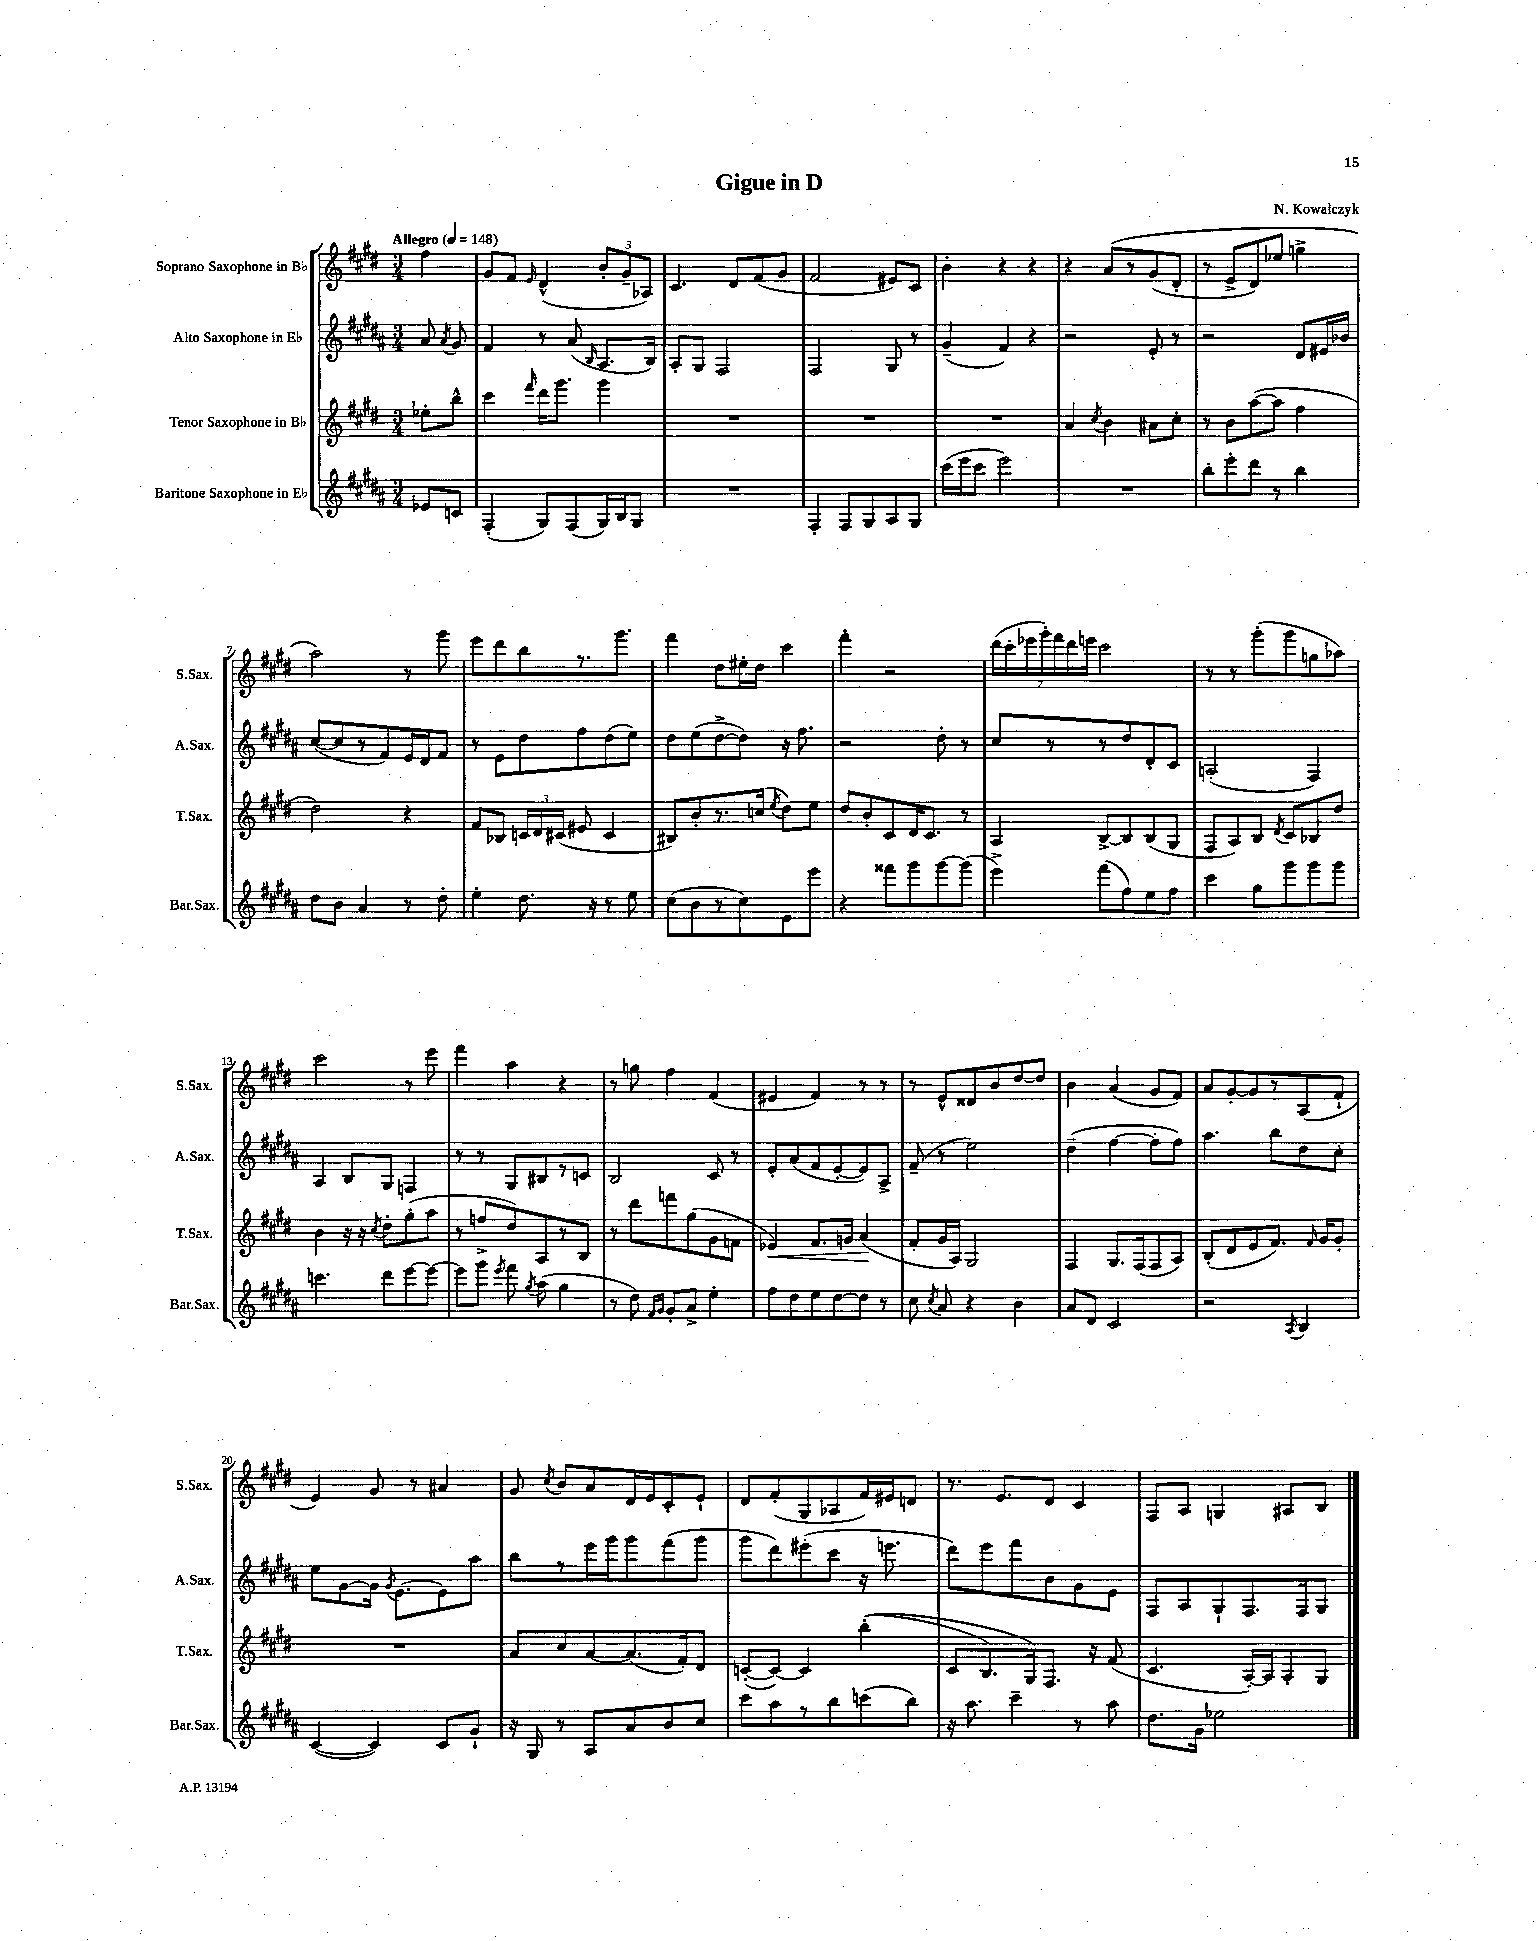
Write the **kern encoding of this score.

**kern	**kern	**dynam	**kern	**kern
*part4	*part3	*part3	*part2	*part1
*staff4	*staff3	*staff3	*staff2	*staff1
*I"Baritone Saxophone in E♭	*I"Tenor Saxophone in B♭	*	*I"Alto Saxophone in E♭	*I"Soprano Saxophone in B♭
*I'Bar.Sax.	*I'T.Sax.	*	*I'A.Sax.	*I'S.Sax.
*clefG2	*clefG2	*	*clefG2	*clefG2
*k[f#c#g#d#a#]	*k[f#c#g#d#]	*	*k[f#c#g#d#a#]	*k[f#c#g#d#]
*M3/4	*M3/4	*	*M3/4	*M3/4
*MM148	*MM148	*	*MM148	*MM148
=	=	=	=	=
!	!	!	!	!LO:TX:a:B:t=Allegro
8e-X/L	8ee-X'\L	.	8a#/	4ff#\
.	.	.	8qa#/	.
8cn/J	8bb^^\J	.	8g#/	.
=1	=1	=1	=1	=1
(4F#'/	4ccc#\	.	4f#/	8g#/L
.	.	.	.	8f#/J
.	16qqfff#/	.	.	16qqe/
8G#/L)	16ddd#\KL	.	8r	(4d#^^/
.	8.ggg#\J	.	.	.
(8F#/	.	.	(8a#/	.
.	.	.	16qqB/	.
16G#/L)	4ggg#\	.	8.A#/L	12b'/L
16B/J	.	.	.	.
.	.	.	.	12g#~/
8G#/J	.	.	.	.
.	.	.	.	12A-X/J)
.	.	.	16B/Jk)	.
=2	=2	=2	=2	=2
2.r	2.r	.	8A#'/L	4.c#/
.	.	.	8G#/J	.
.	.	.	2F#/	.
.	.	.	.	8d#/L
.	.	.	.	(8f#/
.	.	.	.	8g#/J
=3	=3	=3	=3	=3
4F#'/	2.r	.	2F#/	2f#/
8F#/L	.	.	.	.
8G#/	.	.	.	.
8A#/	.	.	8G#/	8e#X/L)
8G#/J	.	.	8r	8c#/J
=4	=4	=4	=4	=4
(16ccc#\LL	2.r	.	(4g#~/	4b'\
16eee\J	.	.	.	.
8ccc#\J	.	.	.	.
2eee\)	.	.	4f#/)	4r
.	.	.	4r	4r
=5	=5	=5	=5	=5
2.r	4a/	.	2r	4r
.	8qcc#/	.	.	.
.	4b\	.	.	(8a/L
.	.	.	.	8r
.	8a#X\L	.	8e'/	(8g#/
.	8cc#'\J	.	8r	8d#'/J
=6	=6	=6	=6	=6
8bb'\L	8r	.	2r	8r
8eee'\	8b\L	.	.	8e^/L
8ddd#\J	([8aa\	.	.	8d#/)
8r	8aa\J]	.	.	8ee-X/J
4bb\	4ff#\	.	8d#/L	4ggn^\
.	.	.	16e#X/L	.
.	.	.	16b-X/JJ	.
!!LO:LB:g=z
=7	=7	=7	=7	=7
8dd#\L	2dd#\)	.	([8cc#/L	2aa\)
8b\J	.	.	8cc#/]	.
4a#/	.	.	8r	.
.	.	.	8f#/)	.
8r	4r	.	16e/L	8r
.	.	.	16d#/J	.
8dd#'\	.	.	8f#/J	8ggg#\
=8	=8	=8	=8	=8
4ee'\	8f#/L	.	8r	8eee\L
.	8B-X/J	.	8e\L	8ddd#\
8.dd#\	24cn/LL	.	8dd#\	8bb\
.	24d#/	.	.	.
.	(24c#X/JJ	.	.	.
.	8e#X/	.	8ff#\	8.r
16r	.	.	.	.
8r	4c#/	.	(8dd#\	.
.	.	.	.	8.ggg#\J
8ee\	.	.	8ee\J)	.
=9	=9	=9	=9	=9
(8cc#\L	8B#X/L)	.	8dd#\L	4fff#\
8b\	8b'/	.	(8ee\	.
8r	8.r	.	[8dd#^\	8dd#\L
8cc#\)	.	.	8dd#\J])	16ee#X'\L
.	(16ccn/Jk	.	.	16dd#\JJ
.	8qee/	.	.	.
8e\	8dd#\L)	.	16r	4ccc#\
.	.	.	8.ff#\	.
8eee\J	8ee\J	.	.	.
=10	=10	=10	=10	=10
4r	8dd#/L	.	2r	4fff#'\
.	8b'/	.	.	.
8fff##X\L	8c#/	.	.	2r
8ggg#\	16d#/K	.	.	.
.	8.c#/J	.	.	.
[8ggg#\	.	.	8dd#'\	.
(8ggg#\J]	8r	.	8r	.
=11	=11	=11	=11	=11
4eee^\)	4A/	.	8cc#/L	(28ddd#\LL
.	.	.	.	28ccc#'\
.	.	.	.	28eee-X\
.	.	.	.	28ggg#'\)
.	.	.	8r	.
.	.	.	.	28fff#\
.	.	.	.	28ddd#\
.	.	.	.	28eeen\JJ
(8fff#\L	[8B^/L	.	8r	2ccc#\
8ff#\)	8B/]	.	8dd#/	.
8ee\	(8B/	.	8d#'/	.
8ff#\J	8G#/J	.	8c#/J	.
=12	=12	=12	=12	=12
4ccc#\	8F#/L	.	(2An'/	8r
.	8A/)	.	.	8r
8gg#\L	8B/J	.	.	(8ggg#'\L
.	8qd#/	.	.	.
8ggg#\	8c#/L	.	.	8ggg#\
8ggg#\	8B-X/	.	4F#/)	8ggn\
8ggg#\J	8dd#/J	.	.	8aa-X\J)
!!LO:LB:g=z
=13	=13	=13	=13	=13
4.cccn\	4b\	.	4A#/	2ccc#\
.	16r	.	8B/L	.
.	16r	.	.	.
.	8qcc#/	.	.	.
8ddd#\L	8dd#'\L	.	8G#/J	.
[8eee\	(8gg#'\	.	4Fn/	8r
8eee\J_	8aa\J	.	.	8eee\
=14	=14	=14	=14	=14
8eee\L]	8r	.	8r	4fff#\
8ggg#\J	8ffn^/L	.	8r	.
8qeee/	.	.	.	.
8fff#\	8dd#/)	.	8G#/L	4aa\
8qgg#/	.	.	.	.
(8aa#\	8A/	.	8B#X/	.
4gg#\	8r	.	8r	4r
.	8B/J	.	8cn/J	.
=15	=15	=15	=15	=15
8r	8r	.	2B/	8r
8dd#\)	8ddd#\L	.	.	8ggn\
16qqf#/LL	.	.	.	.
16qqg#/JJ	.	.	.	.
8g#'/L	8fffn\	.	.	4ff#\
8a#^/J	(8gg#\	.	.	.
4ee'\	8g#\	.	8c#/	(4f#/
.	8fn\J	.	8r	.
=16	=16	=16	=16	=16
!	!	!LO:HP:b	!	!
8ff#\L	4e-X/)	<	8e'/L	4e#X/
8dd#\	.	.	(8a#/	.
8ee\	8.f#/L	.	8f#/	4f#/)
[8dd#\	.	.	[8e'/	.
.	16gn/Jk	.	.	.
8dd#\J]	(4a/	.	8e/])	8r
8r	.	.	8A#^/J	8r
.	.	[	.	.
=17	=17	=17	=17	=17
8cc#\	8f#'/L	.	(8f#~/	8r
8qcc#/	.	.	.	.
8a#/	16g#/L	.	8r	8e^^/L
.	16A/JJ)	.	.	.
4r	2G#/	.	2ee\)	8d##X/
.	.	.	.	8b/
4b\	.	.	.	[8dd#/
.	.	.	.	8dd#/J]
=18	=18	=18	=18	=18
8a#/L	4F#/	.	(4dd#~\	4b\
8d#/J	.	.	.	.
2c#/	8.G#/L	.	[4ff#\	(4a/
.	(16F#/k	.	.	.
.	8F#/	.	8ff#'\L]	8g#/L
.	8A/J)	.	8ff#\J)	8f#/J)
=19	=19	=19	=19	=19
2r	(8B'/L	.	4.aa#\	8a/L
.	8d#/	.	.	[8g#'/
.	8e/	.	.	8g#/]
.	8.f#/J)	.	8bb\L	8r
8qA#/	.	.	.	.
4B/	.	.	8dd#\	(8A/
.	16qqf#/	.	.	.
.	16g#/KL	.	.	.
.	8g#'/J	.	8cc#'\J	8f#`/J
!!LO:LB:g=z
=20	=20	=20	=20	=20
([4c#/	2.r	.	8ee\L	4e/)
.	.	.	[8g#\	.
4c#/])	.	.	16g#\Jk]	8g#/
.	.	.	8qg#/	.
.	.	.	[8.e\L	.
.	.	.	.	8r
8c#/L	.	.	8e\]	4a#X/
8g#`/J	.	.	8aa#\J	.
=21	=21	=21	=21	=21
16r	8a/L	.	8bb\L	8g#/
16G#/	.	.	.	.
.	.	.	.	8qcc#/
8r	8cc#/	.	8r	8b/L
8A#/L	[8a/	.	16eee\L	8a/
.	.	.	16ggg#\J	.
8a#/	(8.a/]	.	8ggg#\	16d#/L
.	.	.	.	16e/J
8b/	.	.	(8fff#\	8c#'/
.	16f#'/k)	.	.	.
8cc#/J	8d#/J	.	8ggg#\J	8e`/J
=22	=22	=22	=22	=22
8ccc#\L	([8cn'/L	.	8ggg#\L	8d#/L
8aa#\	8c/J_)	.	8ddd#\)	(8f#'/
8r	4c/]	.	(8eee#X'\	8G#/
8bb\	.	.	8ccc#\J	8A-X/
(8cccn\	((4bb'\	.	16r	16f#/L)
.	.	.	8.eeen\	16e#X/J
8bb\J)	.	.	.	8dn/J
=23	=23	=23	=23	=23
16r	8c#/L	.	8ddd#\L)	8.r
8.aa#\	.	.	.	.
.	8.B/)	.	8eee\	.
.	.	.	.	8.e/L
4ccc#~\	.	.	8fff#\	.
.	16G#/k)	.	.	.
.	8.F#/J	.	8b\	8d#/J
8r	.	.	8g#\	4c#/
.	16r	.	.	.
8aa#\	(8f#/	.	8e\J	.
=24	=24	=24	=24	=24
8.dd#\L	4.c#/	.	8F#/L	8F#/L
.	.	.	8A#/	8A/J
16g#\Jk	.	.	.	.
2ee-X\	.	.	8G#`/	4Gn/
.	[16A'/LL)	.	8.F#/	.
.	16A/J]	.	.	.
.	8A'/	.	.	8A#X/L
.	.	.	16F#/k	.
.	8G#/J	.	8G#/J	8B/J
==	==	==	==	==
*-	*-	*-	*-	*-
